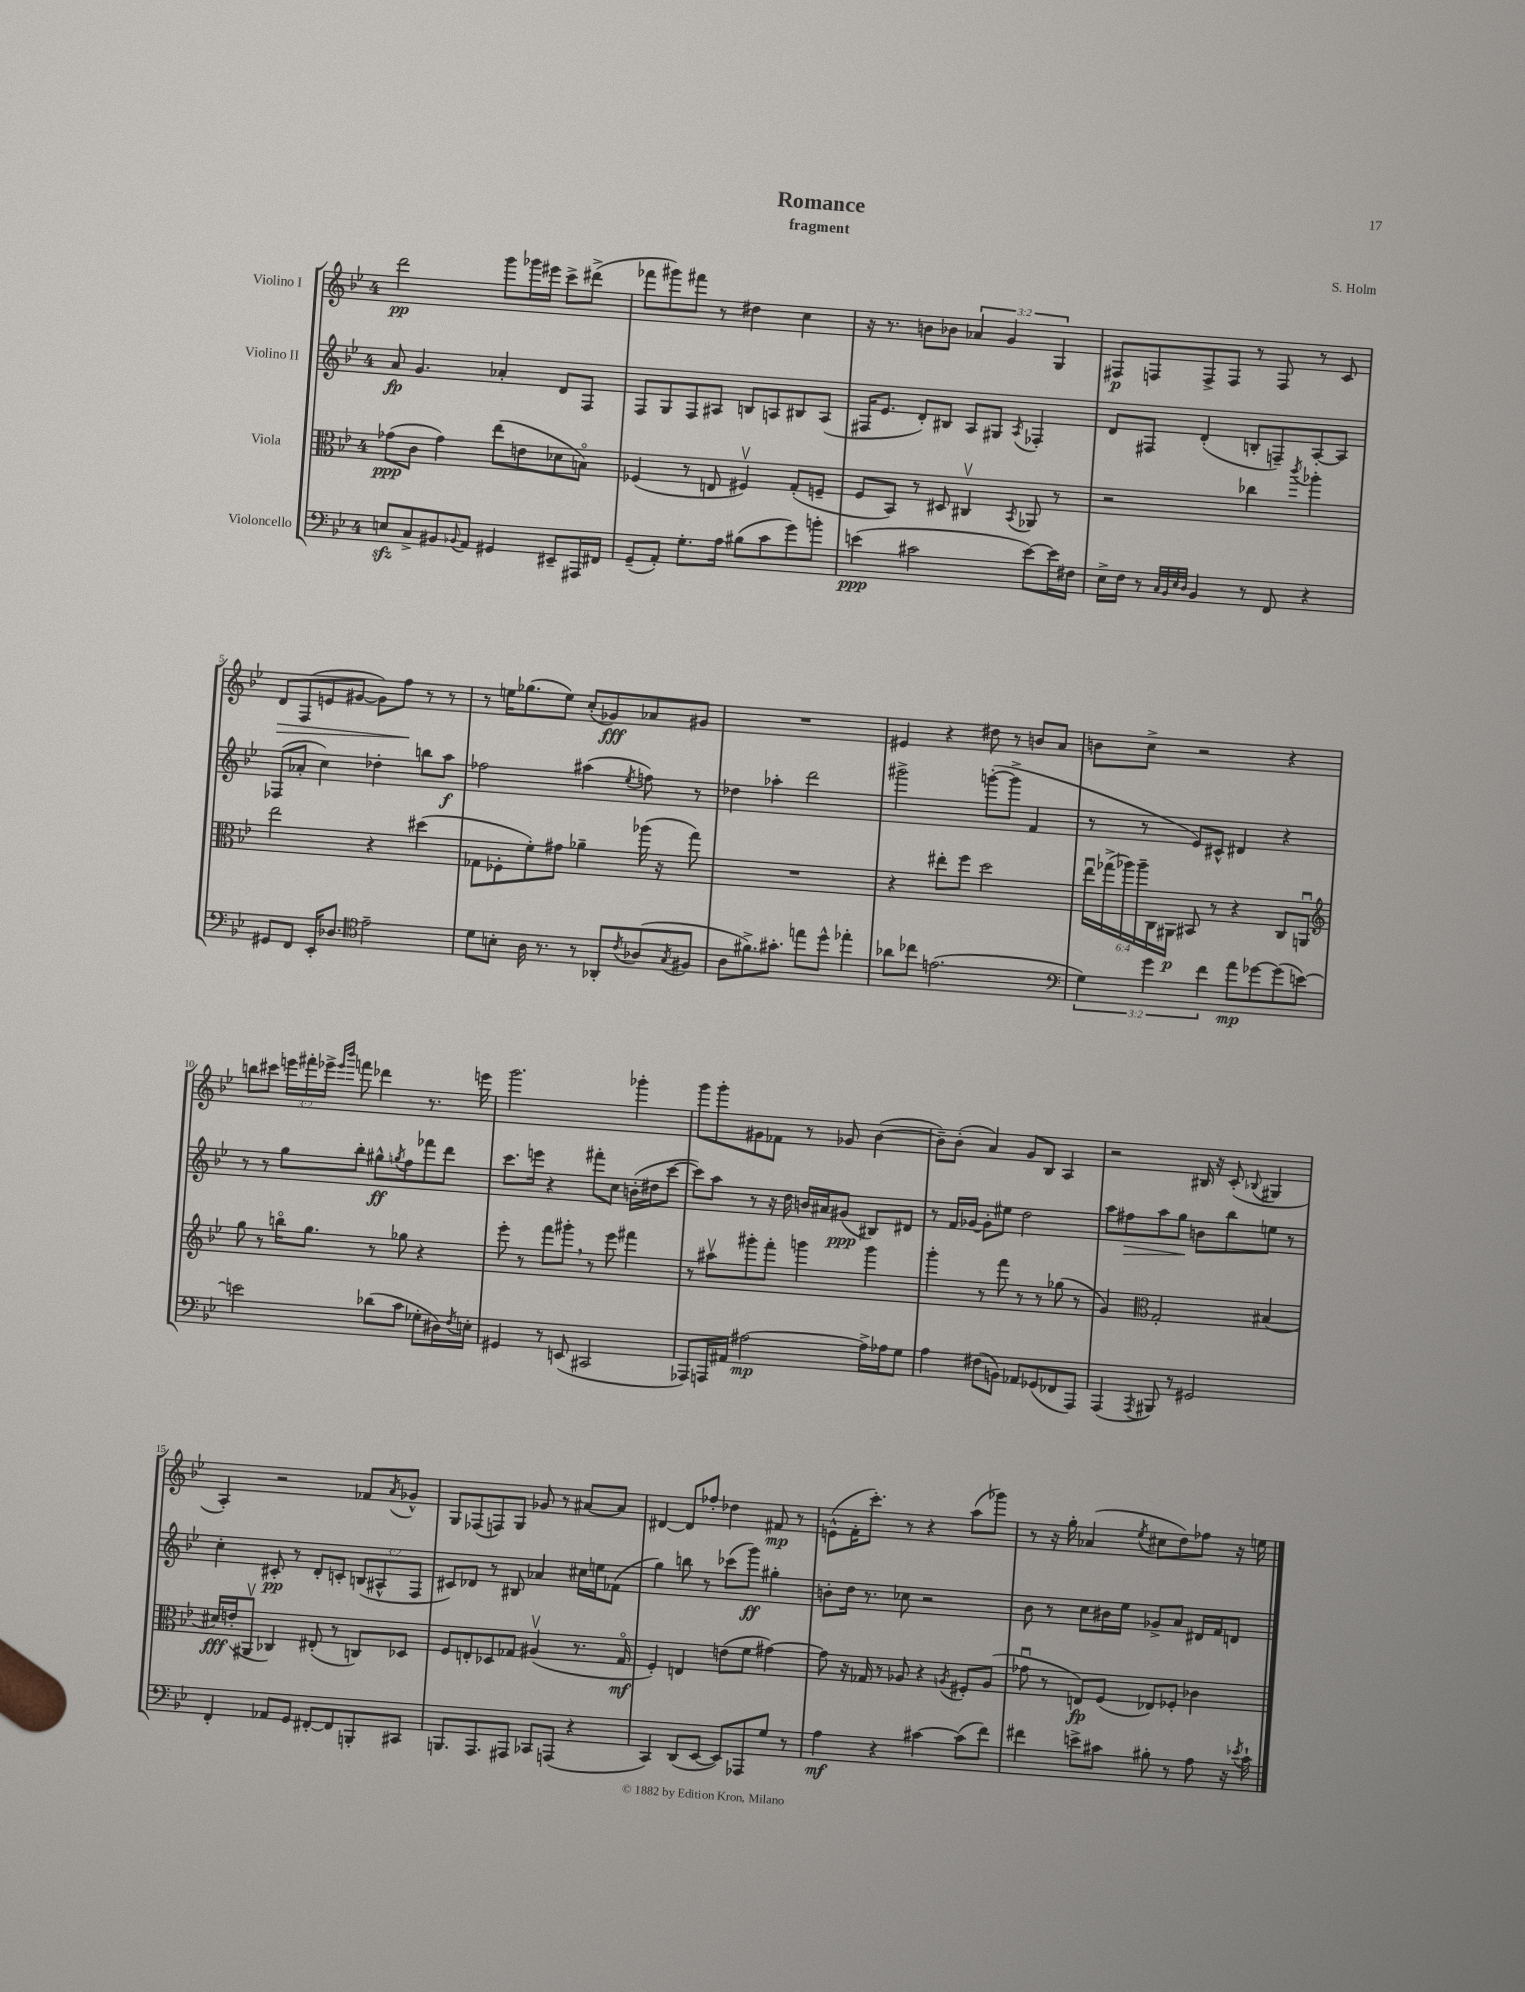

**kern	**kern	**kern	**kern
*staff4	*staff3	*staff2	*staff1
*clefF4	*clefC3	*clefG2	*clefG2
*k[b-e-]	*k[b-e-]	*k[b-e-]	*k[b-e-]
*M4/4	*M4/4	*M4/4	*M4/4
8E	(8g-	8a	2ddd
8C^	8c	4.g	.
8BB#	4g-)	.	.
8qqBB-	.	.	.
8AA	.	.	.
4GG#	(8ee-	4a-'	8ggg
.	8e	.	16ggg-
.	.	.	16eee#
8EE#~	8d-	8d	8ccc^
16AAA#	8Bo)	8F	(8ddd#^
16FF#	.	.	.
=	=	=	=
(8GG~	(4F-	8F	8fff-
8AA')	.	8G	8ggg#)
8.G'	8r	8F	8fff#
.	8E	8A#	8r
16A	.	.	.
(8B#	4F#v)	8B	4dd#
8c	.	8A	.
8g)	(8G'	8B#	4cc
8b'	8F~	(8A	.
=	=	=	=
(4e	8F	16F#	16r
.	.	8.e-	8.r
.	8BB-)	.	.
2c#	8r	8d')	8b
.	8D#	8B#	8b-
.	4C#v	8A	6a-
.	.	8G#	.
.	.	.	6g
.	8qBB-	8qA	.
[8e)	8AA-	4F-'	.
.	.	.	6G
16e]	8r	.	.
16F#	.	.	.
=	=	=	=
16E-^	2r	8d	8F#
16F	.	.	.
8r	.	8F#	8F
32qqC	.	.	.
32qqBB-	.	.	.
32qqE-	.	.	.
32qqD	.	.	.
4BB-	.	(4d'	8F^
.	.	.	8F
8r	4cc-	8B'	8r
8FF	.	8F~)	8F
.	8qccc	.	.
4r	4aa-'	[8A'	8r
.	.	8A]	8c
=	=	=	=
8GG#	2ee-	(8F-	8d
8FF	.	8a-'	(8F
16EE-'	.	4cc)	8e
8.D-	.	.	.
.	.	.	[8g#
*clefC4	*	*	*
2e-~	4r	4dd-'	8g#])
.	.	.	8ff
.	(4dd#	8bb	8r
.	.	8aa	8r
=	=	=	=
8d	8G-	2ff-	8r
8B'	8F-'	.	16ee
.	.	.	(8.gg-
16A	8f')	.	.
8.r	.	.	.
.	8g#	.	8ee)
8r	4a-~	(4aa#	(8cc'
8AA-'	.	.	8g-)
8qc	.	8qee-	.
(8A-	(16aa-	8ff)	8a-
.	16r	.	.
8qG	.	.	.
8F#	8gg)	8r	8g#
=	=	=	=
8A	1r	4dd-	1r
8.f#^)	.	.	.
.	.	4aa-'	.
8.g#'	.	.	.
8ee	.	2ddd	.
8dd^^	.	.	.
4ee-'	.	.	.
=	=	=	=
8a-	4r	2ggg#^	4e#
8cc-	.	.	.
(2.e	8ee#'	.	4r
.	8ff	.	.
.	2dd	([8ggg'	8dd#
.	.	8ggg^]	8r
.	.	4f	8b
.	.	.	8a
=	=	=	=
*clefF4	*	*	*
6G)	24ee-u	8r	8b
.	(24gg-^	.	.
.	24aa-)	.	.
.	24aa-~	8r	8cc^
6g	24C	.	.
.	24AA#	.	.
.	8BB#	8e-)	2r
6f	.	.	.
.	8r	8c#^^	.
8a	4r	4d#	.
[8g-	.	.	.
(8g-]	8C	4r	4r
[8e)	8AAu	.	.
=	=	=	=
*	*clefG2	*	*
2e]	8gg	8r	8bb
.	8r	8r	8ccc#
.	16bbo	8gg	24eee
.	.	.	24fff#'
.	8.gg	.	.
.	.	.	24eee-^
.	.	.	16qqeee-
.	.	.	16qqbbb-
.	.	8bb-'	8fff
(8d-	8r	8gg#^^	4ddd-
.	.	8qgg	.
8c	8gg-	8ff	.
8G-'	4r	8fff-	8.r
16D#)	.	8ddd	.
8qF	.	.	.
16E'	.	.	16eee
=	=	=	=
4GG#	8eee-'	8.ccc	2.ggg
.	8r	.	.
.	.	16eee	.
8r	8fff	4r	.
(8EE	8ggg#'	.	.
2CC#	8r	8fff#'	.
.	8eee-	8cc	.
.	4fff#	(16b'	4ggg-'
.	.	16dd#	.
.	.	[8ccc	.
=	=	=	=
8AAA-)	8r	8ccc])	8ggg
16AAA	8aa#v	8aa	8ggg'
16AA#	.	.	.
[2A#	8ggg#'	8r	8g#
.	8fff'	16r	8f-
.	.	16dd	.
.	4ggg	16b	8r
.	.	16a#	.
.	.	(8g#	8g-
16A#^]	4ggg	8B#)	([4b-
16A-	.	.	.
8G	.	8d#	.
=	=	=	=
4A	4ggg'	8r	8b-~])
.	.	16f	(8b-'
.	.	[16g-	.
(8F#	8r	8g-']	4a)
8BB)	8fff	8ee#	.
8AA-	8r	2dd	8g
(8GG-	8r	.	8B-
8FF-	(8gg-	.	4A
8AAA)	8r	.	.
=	=	=	=
(4AAA	4g)	8aa	2r
.	.	8ff#	.
*	*clefC3	*	*
8qAAA	.	.	.
8BBB#)	2G'	8aa	.
8r	.	8gg	.
2GG#	.	8b	16B#
.	.	.	16r
.	.	8bb-	(8c'
.	.	.	8qqB-
.	(4B#	8ee	4G#
.	.	8r	.
=	=	=	=
4FF'	16d#)	4cc'	4A')
.	(16e'	.	.
.	8AA#v	.	.
8AA-	4C-)	8c#'	2r
8GG	.	8r	.
[8FF#'	(8E#'	8d'	.
8FF#]	8r	8c'	.
8BBB'	8C)	(12B	8f-
.	.	12A#^^	.
.	.	.	8qa
8CC#	8D-	.	8g-^^
.	.	12F	.
=	=	=	=
8.BBB	8F	8c#)	8G
.	8E'	8d-	(8F-
8.AAA	.	.	.
.	8D-	8r	8F)
8AAA#	8G-	8B#	8G
8CC-	(4A#v	4a-	8g-
(8AAA	.	.	8r
4r	8.r	16cc#	[8a#
.	.	16ee	.
.	.	(8f-	8a#]
.	16G-o	.	.
=	=	=	=
4CC)	4F')	4gg)	[4d#
(8DD	4E	8bb	8d#]
[8EE-	.	8r	8ff-'
8EE-])	(8e	(8ccc-	4dd-
8AAA-	8f	8ggg)	.
8G	[4g#)	4gg#'	8f#
8r	.	.	8r
=	=	=	=
4A	8g#]	8b'	(8e^^
.	16r	16dd	16f'
.	16G-	8.r	8.ccc')
4r	8r	.	.
.	8A-	8cc-	8r
[4c#	4r	2r	4r
.	8qA	.	.
(8c#]	8F#'	.	(8aa
8f)	(8A	.	8ggg-)
=	=	=	=
4f#	8g-u	8b-	8r
.	8r	8r	16r
.	.	.	16gg'
8e^	8E)	8cc	(4a-
8c#	(8F	16b#	.
.	.	16ee-	.
.	.	.	8qee-
8B#'	8E-)	8g-^	8cc#
8r	8F-'	8a	8dd)
8A	4c-	16d#	8ff-
.	.	16f	.
16r	.	8d	16r
8qe-	.	.	.
16c#`	.	.	16ee
==	==	==	==
*-	*-	*-	*-
